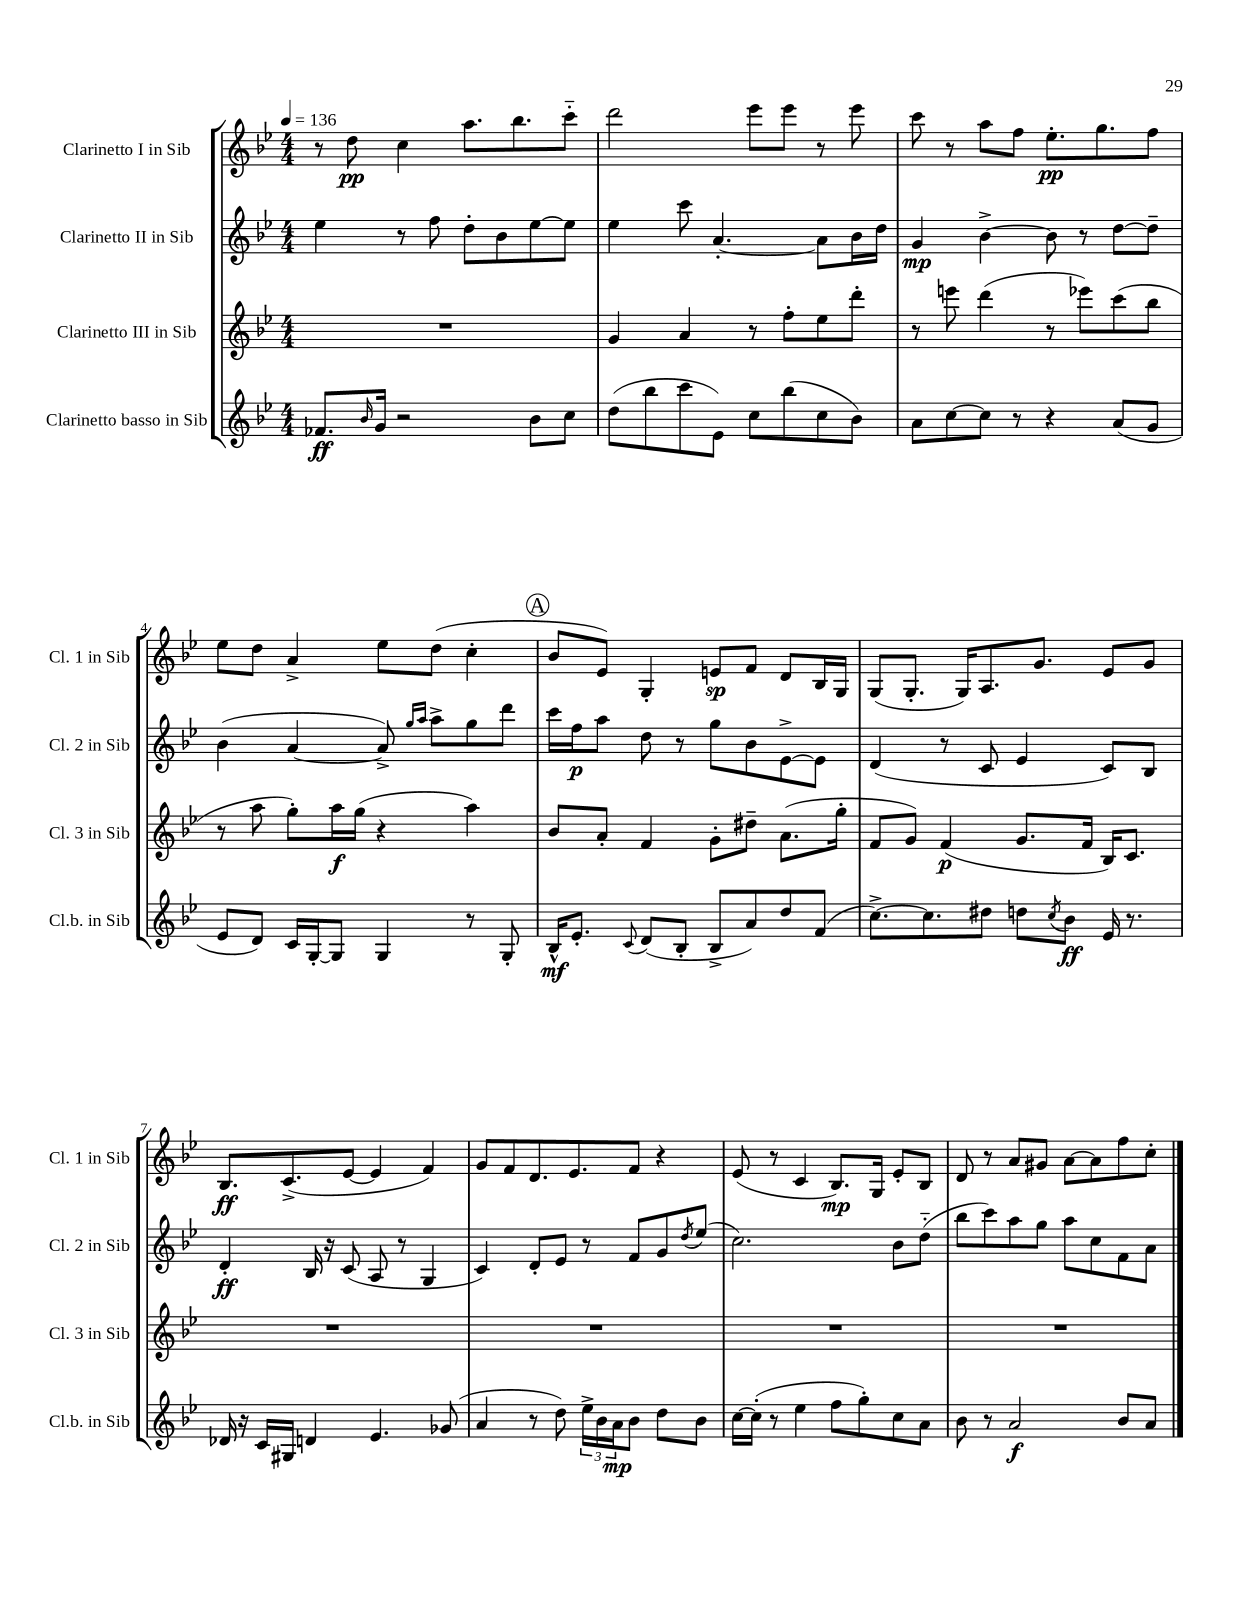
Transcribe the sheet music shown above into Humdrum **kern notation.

**kern	**kern	**kern	**kern
*staff4	*staff3	*staff2	*staff1
*clefG2	*clefG2	*clefG2	*clefG2
*k[b-e-]	*k[b-e-]	*k[b-e-]	*k[b-e-]
*M4/4	*M4/4	*M4/4	*M4/4
*MM136	*MM136	*MM136	*MM136
8.f-	1r	4ee-	8r
.	.	.	8dd
16qqb-	.	.	.
16g	.	.	.
2r	.	8r	4cc
.	.	8ff	.
.	.	8dd'	8.aa
.	.	8b-	.
.	.	.	8.bb-
8b-	.	[8ee-	.
8cc	.	8ee-]	8ccc'~
=	=	=	=
(8dd	4g	4ee-	2ddd
8bb-	.	.	.
8ccc	4a	8ccc	.
8e-)	.	[4.a'	.
8cc	8r	.	8eee-
(8bb-	8ff'	.	8eee-
8cc	8ee-	8a]	8r
8b-)	8ddd'	16b-	8eee-
.	.	16dd	.
=	=	=	=
8a	8r	4g	8ccc
[8cc	8eee	.	8r
8cc]	(4ddd	[4b-^	8aa
8r	.	.	8ff
4r	8r	8b-]	8.ee-'
.	8eee-)	8r	.
.	.	.	8.gg
(8a	(8ccc	[8dd	.
8g	8bb-	8dd~]	8ff
=	=	=	=
8e-	8r	(4b-	8ee-
8d)	8aa	.	8dd
16c	8gg')	[4a	4a^
[16G'	.	.	.
8G]	16aa	.	.
.	(16gg	.	.
4G	4r	8a^])	8ee-
.	.	16qqgg	.
.	.	16qqaa	.
.	.	8aa^	(8dd
8r	4aa)	8gg	4cc'
8G'	.	8ddd	.
=	=	=	=
16B-^^	8b-	16ccc	8b-
8.e-'	.	16ff	.
.	8a'	8aa	8e-)
8qqc	.	.	.
(8d	4f	8dd	4G'
8B-'	.	8r	.
8B-^	8g'	8gg	8e
8a)	8dd#~	8b-	8f
8dd	(8.a	[8e-^	8d
(8f	.	8e-]	16B-
.	16gg'	.	16G
=	=	=	=
[8.cc^)	8f	(4d	(8G
.	8g)	.	8.G'
8.cc]	.	.	.
.	(4f	8r	.
.	.	.	16G)
8dd#	.	8c	8.A
8dd	8.g	4e-	.
.	.	.	8.g
8qcc	.	.	.
8b-	.	.	.
.	16f	.	.
16e-	16B-)	8c)	8e-
8.r	8.c	.	.
.	.	8B-	8g
=	=	=	=
16d-	1r	4d'	8.B-
16r	.	.	.
16c	.	.	.
16G#	.	.	(8.c^
4d	.	16B-	.
.	.	16r	.
.	.	(8c	[8e-
4.e-	.	8A	4e-]
.	.	8r	.
.	.	4G	4f)
(8g-	.	.	.
=	=	=	=
4a	1r	4c)	8g
.	.	.	8f
8r	.	8d'	8.d
8dd)	.	8e-	.
.	.	.	8.e-
24ee-^	.	8r	.
24b-	.	.	.
24a	.	.	.
8b-	.	8f	8f
8dd	.	8g	4r
.	.	8qdd	.
8b-	.	(8ee-	.
=	=	=	=
[16cc	1r	2.cc)	(8e-
(16cc']	.	.	.
8r	.	.	8r
4ee-	.	.	4c
8ff	.	.	8.B-)
8gg')	.	.	.
.	.	.	16G
8cc	.	8b-	8e-'
8a	.	(8dd'~	8B-
=	=	=	=
8b-	1r	8bb-	8d
8r	.	8ccc)	8r
2a	.	8aa	8a
.	.	8gg	8g#
.	.	8aa	[8a
.	.	8cc	8a]
8b-	.	8f	8ff
8a	.	8a	8cc'
==	==	==	==
*-	*-	*-	*-
